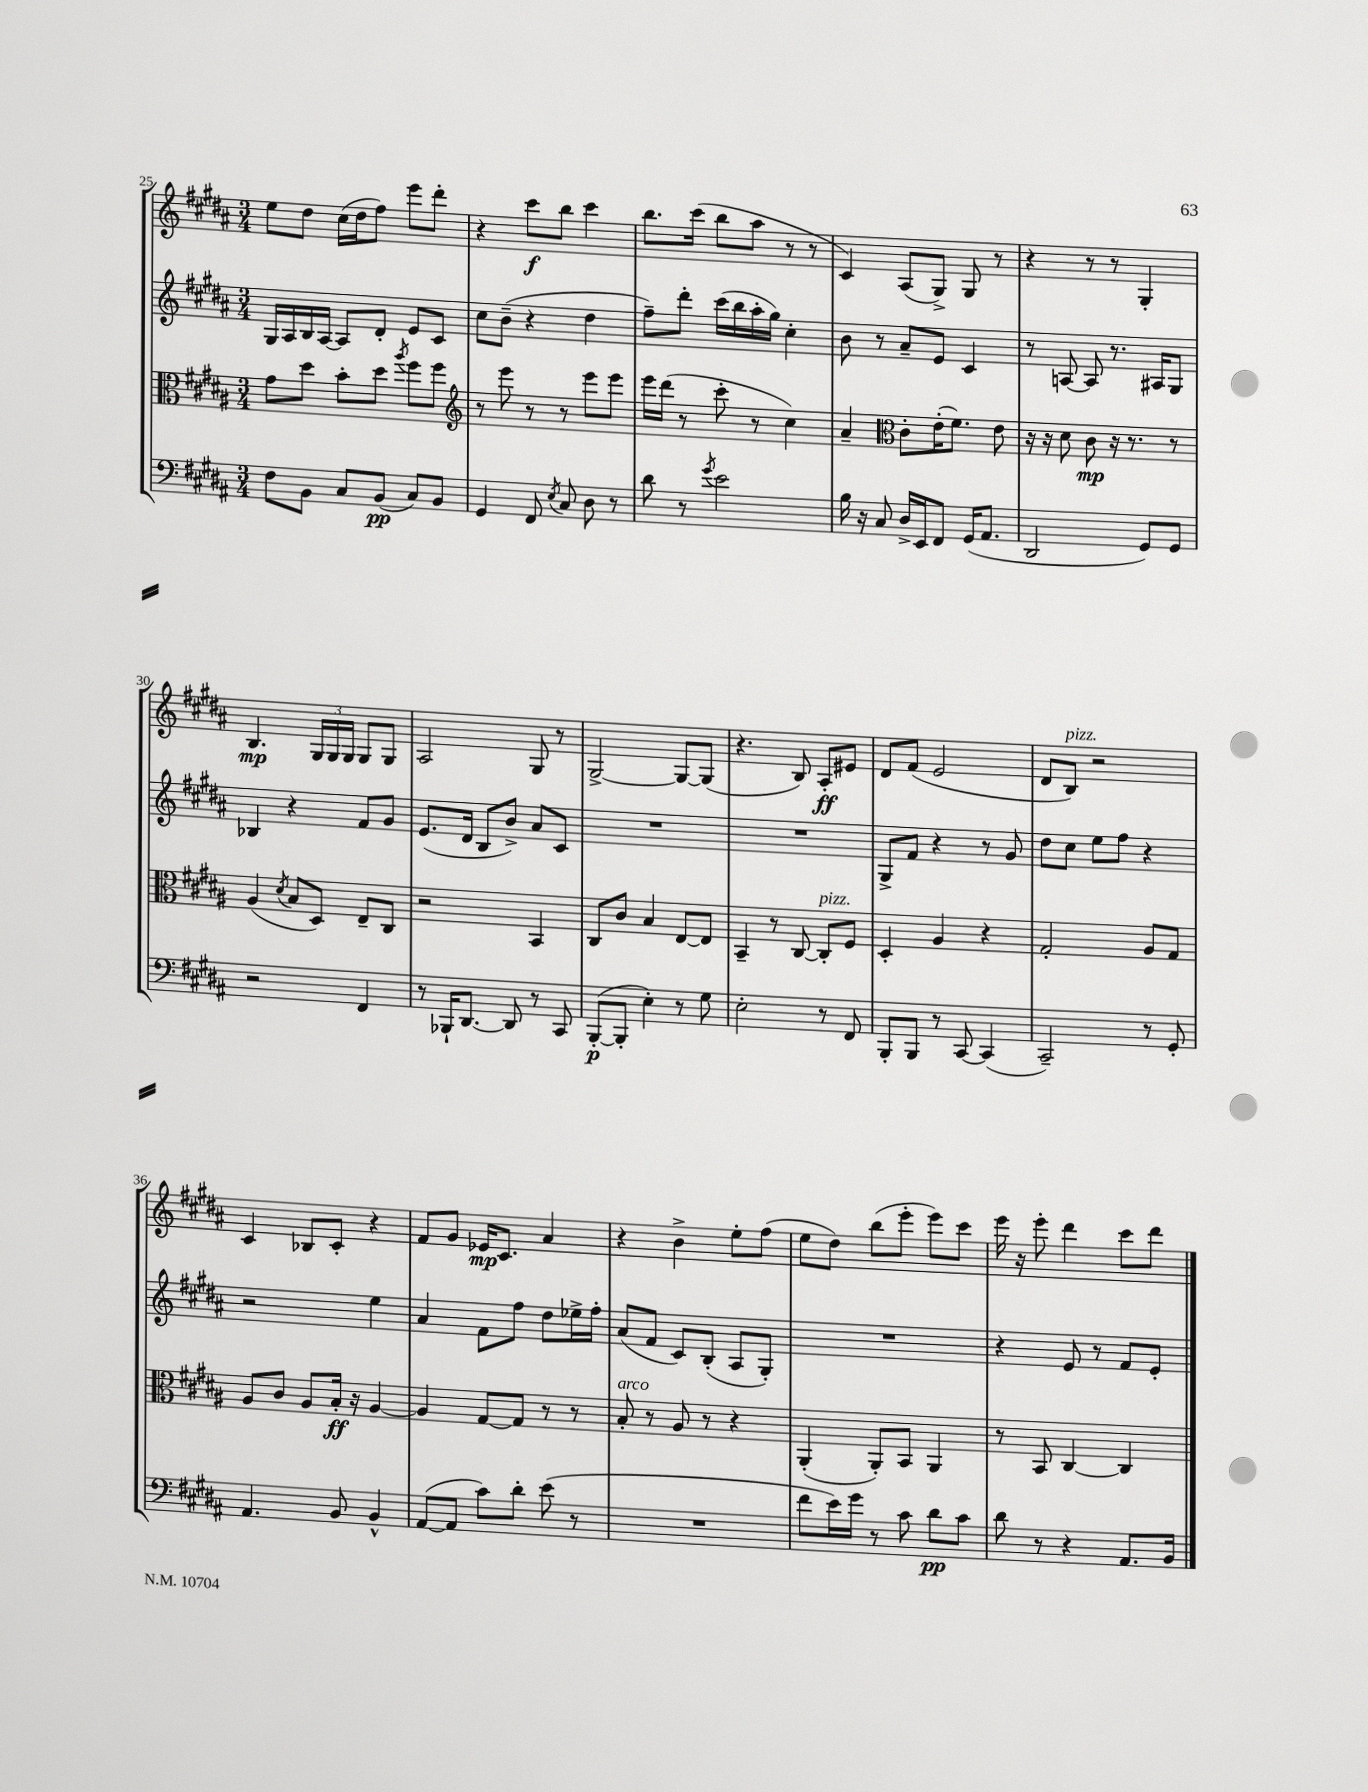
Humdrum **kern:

**kern	**dynam	**kern	**dynam	**kern	**kern	**dynam
*part4	*part4	*part3	*part3	*part2	*part1	*part1
*staff4	*staff4	*staff3	*staff3	*staff2	*staff1	*staff1
*clefF4	*	*clefC3	*	*clefG2	*clefG2	*
*k[f#c#g#d#a#]	*	*k[f#c#g#d#a#]	*	*k[f#c#g#d#a#]	*k[f#c#g#d#a#]	*
*M3/4	*	*M3/4	*	*M3/4	*M3/4	*
=25	=25	=25	=25	=25	=25	=25
8F#\L	.	8g#\L	.	16G#/LL	8ee\L	.
.	.	.	.	16A#/	.	.
8BB\J	.	8dd#\J	.	16B/	8dd#\J	.
.	.	.	.	[16A#/JJ	.	.
8C#/L	.	8b'\L	.	8A#/L]	(16cc#\LL	.
.	.	.	.	.	16dd#\J	.
(8BB/J	pp	8dd#\J	.	8d#'/J	8ff#\J)	.
.	.	8qaa#/	.	.	.	.
8C#/L)	.	8ff#\L	.	8e/L	8eee\L	.
8BB/J	.	8ff#\J	.	8c#/J	8ddd#'\J	.
=26	=26	=26	=26	=26	=26	=26
*	*	*clefG2	*	*	*	*
4GG#/	.	8r	.	8cc#\L	4r	.
.	.	8eee\	.	(8b~\J	.	.
8FF#/	.	8r	.	4r	8ccc#\L	f
8qE/	.	.	.	.	.	.
8C#/	.	8r	.	.	8bb\J	.
8D#\	.	8eee\L	.	4dd#\	4ccc#\	.
8r	.	8eee\J	.	.	.	.
=27	=27	=27	=27	=27	=27	=27
8d#\	.	16eee\LL	.	8ff#~\L)	8.bb\L	.
.	.	(16ddd#\JJ	.	.	.	.
8r	.	8r	.	8ddd#'\J	.	.
.	.	.	.	.	(16ccc#\Jk	.
8qg#/	.	.	.	.	.	.
2e\	.	8ccc#'\	.	(16ccc#\LL	8bb\L	.
.	.	.	.	16bb\	.	.
.	.	8r	.	16aa#'\	8aa#\J	.
.	.	.	.	16gg#\JJ)	.	.
.	.	4cc#\)	.	4cc#'\	8r	.
.	.	.	.	.	8r	.
=28	=28	=28	=28	=28	=28	=28
16B\	.	4a#~/	.	8b\	4c#/)	.
16r	.	.	.	.	.	.
8C#/	.	.	.	8r	.	.
*	*	*clefC3	*	*	*	*
16D#^/LL	.	8c#'\L	.	8a#~/L	(8A#/L	.
16EE/J	.	.	.	.	.	.
8FF#/J	.	(16e'\K	.	8e/J	8G#^/J)	.
.	.	8.f#\J)	.	.	.	.
(16GG#/KL	.	.	.	4c#/	8G#/	.
8.AA#/J	.	.	.	.	.	.
.	.	8e\	.	.	8r	.
=29	=29	=29	=29	=29	=29	=29
2DD#/	.	16r	.	8r	4r	.
.	.	16r	.	.	.	.
.	.	8d#\	.	[8An/	.	.
.	.	8c#\	mp	8A/]	8r	.
.	.	16r	.	8.r	8r	.
.	.	8.r	.	.	.	.
8GG#/L)	.	.	.	.	4G#'/	.
.	.	.	.	16A#X/KL	.	.
8GG#/J	.	8r	.	8G#/J	.	.
!!LO:LB:g=z
=30	=30	=30	=30	=30	=30	=30
2r	.	(4A#/	.	4B-X/	4.B/	mp
.	.	8qd#/	.	.	.	.
.	.	8B/L	.	4r	.	.
.	.	8D#/J)	.	.	24G#/LL	.
.	.	.	.	.	24G#/	.
.	.	.	.	.	24G#/JJ	.
4FF#/	.	8E~/L	.	8f#/L	8G#/L	.
.	.	8C#/J	.	8g#/J	8G#/J	.
=31	=31	=31	=31	=31	=31	=31
8r	.	2r	.	(8.e/L	2A#/	.
16BBB-X`/KL	.	.	.	.	.	.
[8.DD#/J	.	.	.	16d#/Jk	.	.
.	.	.	.	8B/L	.	.
8DD#/]	.	.	.	8b^/J)	.	.
8r	.	4BB/	.	8a#/L	8G#/	.
8CC#/	.	.	.	8c#/J	8r	.
=32	=32	=32	=32	=32	=32	=32
([8BBB'/L	p	8C#/L	.	2.r	[2G#^/	.
8BBB'/J]	.	8c#/J	.	.	.	.
4E'\)	.	4B/	.	.	.	.
8r	.	[8E/L	.	.	8G#/L_	.
8G#\	.	8E/J]	.	.	(8G#/J]	.
=33	=33	=33	=33	=33	=33	=33
2E'\	.	4BB~/	.	2.r	4.r	.
.	.	8r	.	.	.	.
.	.	[8C#/	.	.	8B/)	.
!	!	!LO:TX:a:i:t=pizz.	!	!	!	!
8r	.	8C#'/L]	.	.	8A#'/L	ff
8FF#/	.	8F#/J	.	.	8e#X/J	.
=34	=34	=34	=34	=34	=34	=34
8BBB'/L	.	4D#'/	.	8G#^/L	8d#/L	.
8BBB/J	.	.	.	8f#/J	(8f#/J	.
8r	.	4A#/	.	4r	2e/	.
[8CC#/	.	.	.	.	.	.
(4CC#/]	.	4r	.	8r	.	.
.	.	.	.	8g#/	.	.
=35	=35	=35	=35	=35	=35	=35
2CC#~/)	.	2G#'/	.	8dd#\L	8d#/L	.
!	!	!	!	!	!LO:TX:a:i:t=pizz.	!
.	.	.	.	8cc#\J	8B/J)	.
.	.	.	.	8ee\L	2r	.
.	.	.	.	8ff#\J	.	.
8r	.	8A#/L	.	4r	.	.
8GG#'/	.	8G#/J	.	.	.	.
!!LO:LB:g=z
=36	=36	=36	=36	=36	=36	=36
4.AA#/	.	8A#/L	.	2r	4c#/	.
.	.	8c#/J	.	.	.	.
.	.	8A#/L	.	.	8B-X/L	.
8BB/	.	16B'/Jk	ff	.	8c#'/J	.
.	.	16r	.	.	.	.
4BB^^/	.	[4A#/	.	4ee\	4r	.
=37	=37	=37	=37	=37	=37	=37
([8AA#/L	.	4A#/]	.	4a#/	8f#/L	.
8AA#/J]	.	.	.	.	8g#/J	.
8c#\L)	.	[8G#/L	.	8f#\L	16e-X/KL	mp
.	.	.	.	.	8.c#/J	.
8d#'\J	.	8G#/J]	.	8ff#\J	.	.
(8e\	.	8r	.	8dd#\L	4a#/	.
8r	.	8r	.	16ee-X^\L	.	.
.	.	.	.	16ff#'\JJ	.	.
=38	=38	=38	=38	=38	=38	=38
!	!	!LO:TX:a:i:t=arco	!	!	!	!
2.r	.	8B'/	.	(8a#/L	4r	.
.	.	8r	.	8f#/J	.	.
.	.	8A#/	.	8c#/L)	4b^\	.
.	.	8r	.	(8B'/J	.	.
.	.	4r	.	8A#/L	8ee'\L	.
.	.	.	.	8G#'/J)	(8ff#\J	.
=39	=39	=39	=39	=39	=39	=39
8f#\L	.	(4AA#'/	.	2.r	8ee\L	.
16e\L)	.	.	.	.	8dd#\J)	.
16g#\JJ	.	.	.	.	.	.
8r	.	8AA#'/L)	.	.	(8bb\L	.
8c#\	.	8BB/J	.	.	8eee'\J	.
8d#\L	pp	4AA#/	.	.	8eee\L)	.
8c#\J	.	.	.	.	8ccc#\J	.
=40	=40	=40	=40	=40	=40	=40
8d#\	.	8r	.	4r	16eee\	.
.	.	.	.	.	16r	.
8r	.	8BB/	.	.	8eee'\	.
4r	.	[4C#/	.	8e/	4ddd#\	.
.	.	.	.	8r	.	.
8.AA#/L	.	4C#/]	.	8f#/L	8ccc#\L	.
.	.	.	.	8e'/J	8ddd#\J	.
16BB/Jk	.	.	.	.	.	.
==	==	==	==	==	==	==
*-	*-	*-	*-	*-	*-	*-
